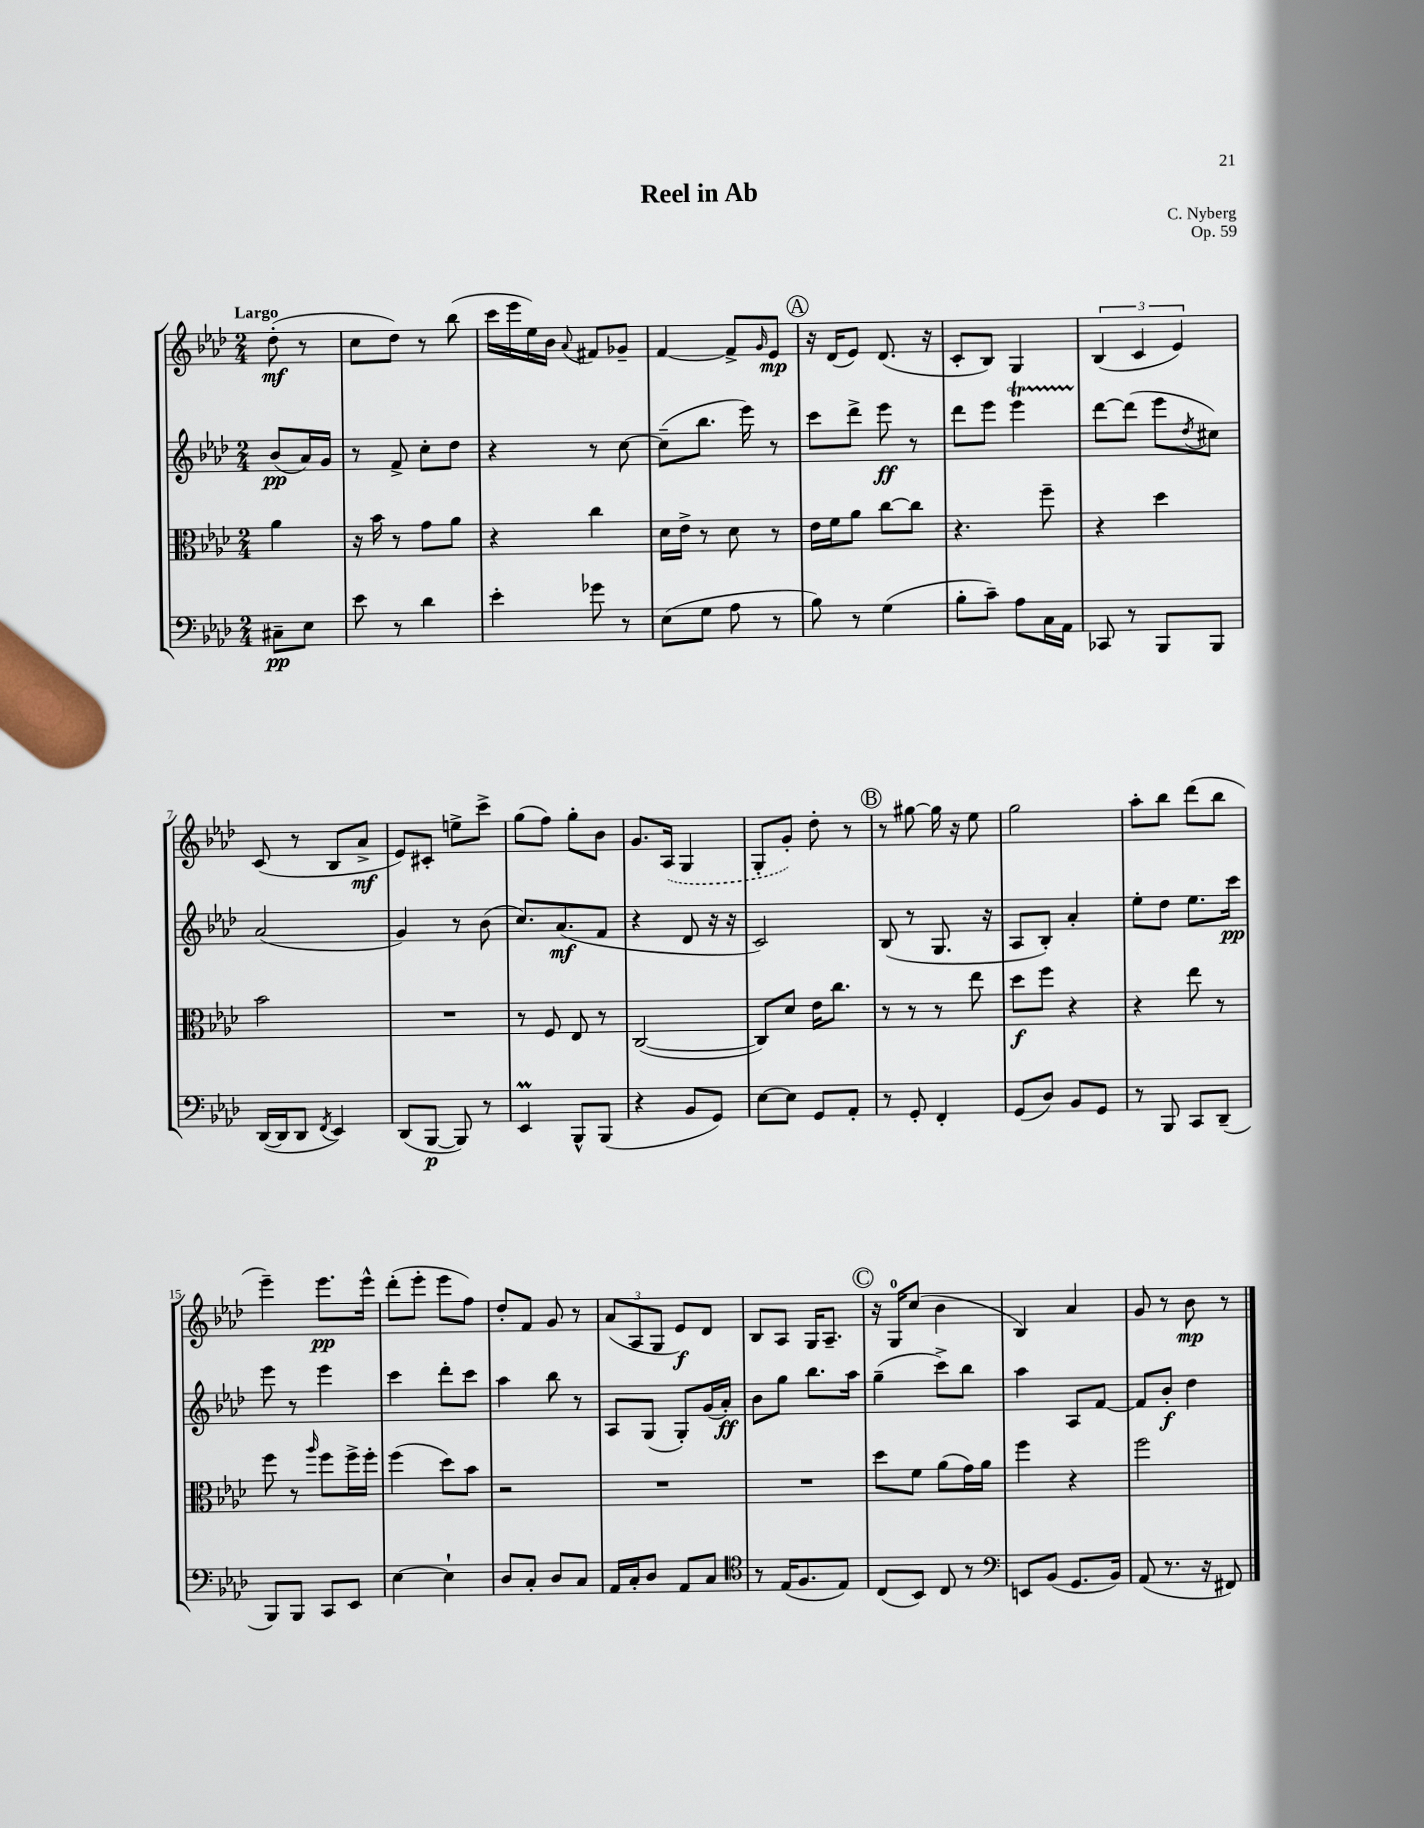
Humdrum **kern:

**kern	**kern	**kern	**kern
*staff4	*staff3	*staff2	*staff1
*clefF4	*clefC3	*clefG2	*clefG2
*k[b-e-a-d-]	*k[b-e-a-d-]	*k[b-e-a-d-]	*k[b-e-a-d-]
*M2/4	*M2/4	*M2/4	*M2/4
8C#~	4a-	(8b-	(8dd-'
8E-	.	16a-)	8r
.	.	16g	.
=	=	=	=
8e-	16r	8r	8cc
.	16b-	.	.
8r	8r	8f^	8dd-)
4d-	8g	8cc'	8r
.	8a-	8dd-	(8bb-
=	=	=	=
4e-'	4r	4r	16ccc
.	.	.	16eee-
.	.	.	16ee-)
.	.	.	16b-
.	.	.	8qqa-
8g-	4cc	8r	8f#
8r	.	[8cc	8g-~
=	=	=	=
(8E-	16d-	(8cc~]	[4f
.	16e-^	.	.
8G	8r	8.bb-	.
8A-	8d-	.	8f^]
.	.	16eee-)	.
.	.	.	16qqg
8r	8r	8r	8e-
=	=	=	=
8B-)	16e-	8ccc	16r
.	16f	.	(16d-
8r	8a-	8ddd-^	8e-)
(4G	[8cc	8eee-	(8.d-
.	8cc]	8r	.
.	.	.	16r
=	=	=	=
8B-'	4.r	8ddd-	8c'
8c~)	.	8eee-	8B-)
8A-	.	4eee-	4G
16C	8ff~	.	.
16AA-	.	.	.
=	=	=	=
8CC-	4r	[8ddd-	(6B-
8r	.	(8ddd-]	.
.	.	.	6c
8BBB-	4dd-	8eee-	.
.	.	.	6e-)
.	.	8qdd-	.
8BBB-	.	8cc#)	.
=	=	=	=
([16DD-	2b-	(2a-	(8c
16DD-]	.	.	.
8DD-	.	.	8r
8qFF	.	.	.
4EE-)	.	.	8B-
.	.	.	8a-^
=	=	=	=
(8DD-	2r	4g)	8e-)
[8BBB-	.	.	8c#'
8BBB-])	.	8r	8ee^
8r	.	(8b-	8ccc^
=	=	=	=
4EE-	8r	8.cc)	(8gg
.	8F	.	8ff)
.	.	(8.a-	.
8BBB-^^	8E-	.	8gg'
(8BBB-	8r	8f	8b-
=	=	=	=
4r	([2C	4r	8.g
.	.	.	(16A-
8BB-	.	8d-	4G
8GG)	.	16r	.
.	.	16r	.
=	=	=	=
[8E-	8C])	2c)	8G'
8E-]	8d-	.	8g')
8GG	16e-	.	8dd-'
.	8.cc	.	.
8AA-'	.	.	8r
=	=	=	=
8r	8r	(8B-	8r
8GG'	8r	8r	[8gg#
4FF'	8r	8.G	16gg#]
.	.	.	16r
.	8ee-	.	8ee-
.	.	16r	.
=	=	=	=
(8GG	8dd-	8A-	2gg
8D-)	8ff	8B-')	.
8BB-	4r	4a-'	.
8GG	.	.	.
=	=	=	=
8r	4r	8ee-'	8aa-'
8BBB-	.	8dd-	8bb-
8CC	8ee-	8.ee-	(8ddd-
(8DD-~	8r	.	8bb-
.	.	16ccc	.
=	=	=	=
8BBB-)	8ff	8eee-	4eee-~)
8BBB-	8r	8r	.
.	16qqaa-	.	.
8CC	8ff	4eee-	8.eee-
8EE-	16ff^	.	.
.	16ff'	.	16eee-^^
=	=	=	=
[4E-	(4ff	4ccc	(8ddd-'
.	.	.	8eee-'
4E-`]	8dd-)	8ddd-'	8eee-
.	8b-	8ccc	8ff)
=	=	=	=
8D-	2r	4aa-	8dd-'
8C'	.	.	8f
8D-	.	8bb-	8g
8C	.	8r	8r
=	=	=	=
16AA-	2r	8A-	(12a-
16C'	.	.	.
.	.	.	12A-
8D-	.	(8G	.
.	.	.	12G
8AA-	.	8G')	8e-)
8C	.	(16g	8d-
.	.	16a-')	.
=	=	=	=
*clefC4	*	*	*
8r	2r	8b-	8B-
(16E-	.	8gg	8A-
8.F	.	.	.
.	.	8.bb-	16G
.	.	.	8.A-~
8E-)	.	.	.
.	.	16aa-	.
=	=	=	=
(8C	8dd-	(4gg~	16r
.	.	.	16G
8BB-)	8f	.	(8cc
8C	(8a-	8ccc^)	4b-
8r	16g)	8bb-	.
.	16a-	.	.
=	=	=	=
*clefF4	*	*	*
8EE	4ff	4aa-	4B-)
(8BB-	.	.	.
8.GG	4r	8A-	4a-
.	.	[8f	.
16BB-)	.	.	.
=	=	=	=
(8AA-	2ff	8f]	8g
8.r	.	8b-'	8r
.	.	4dd-	8b-
16r	.	.	.
8FF#)	.	.	8r
==	==	==	==
*-	*-	*-	*-
